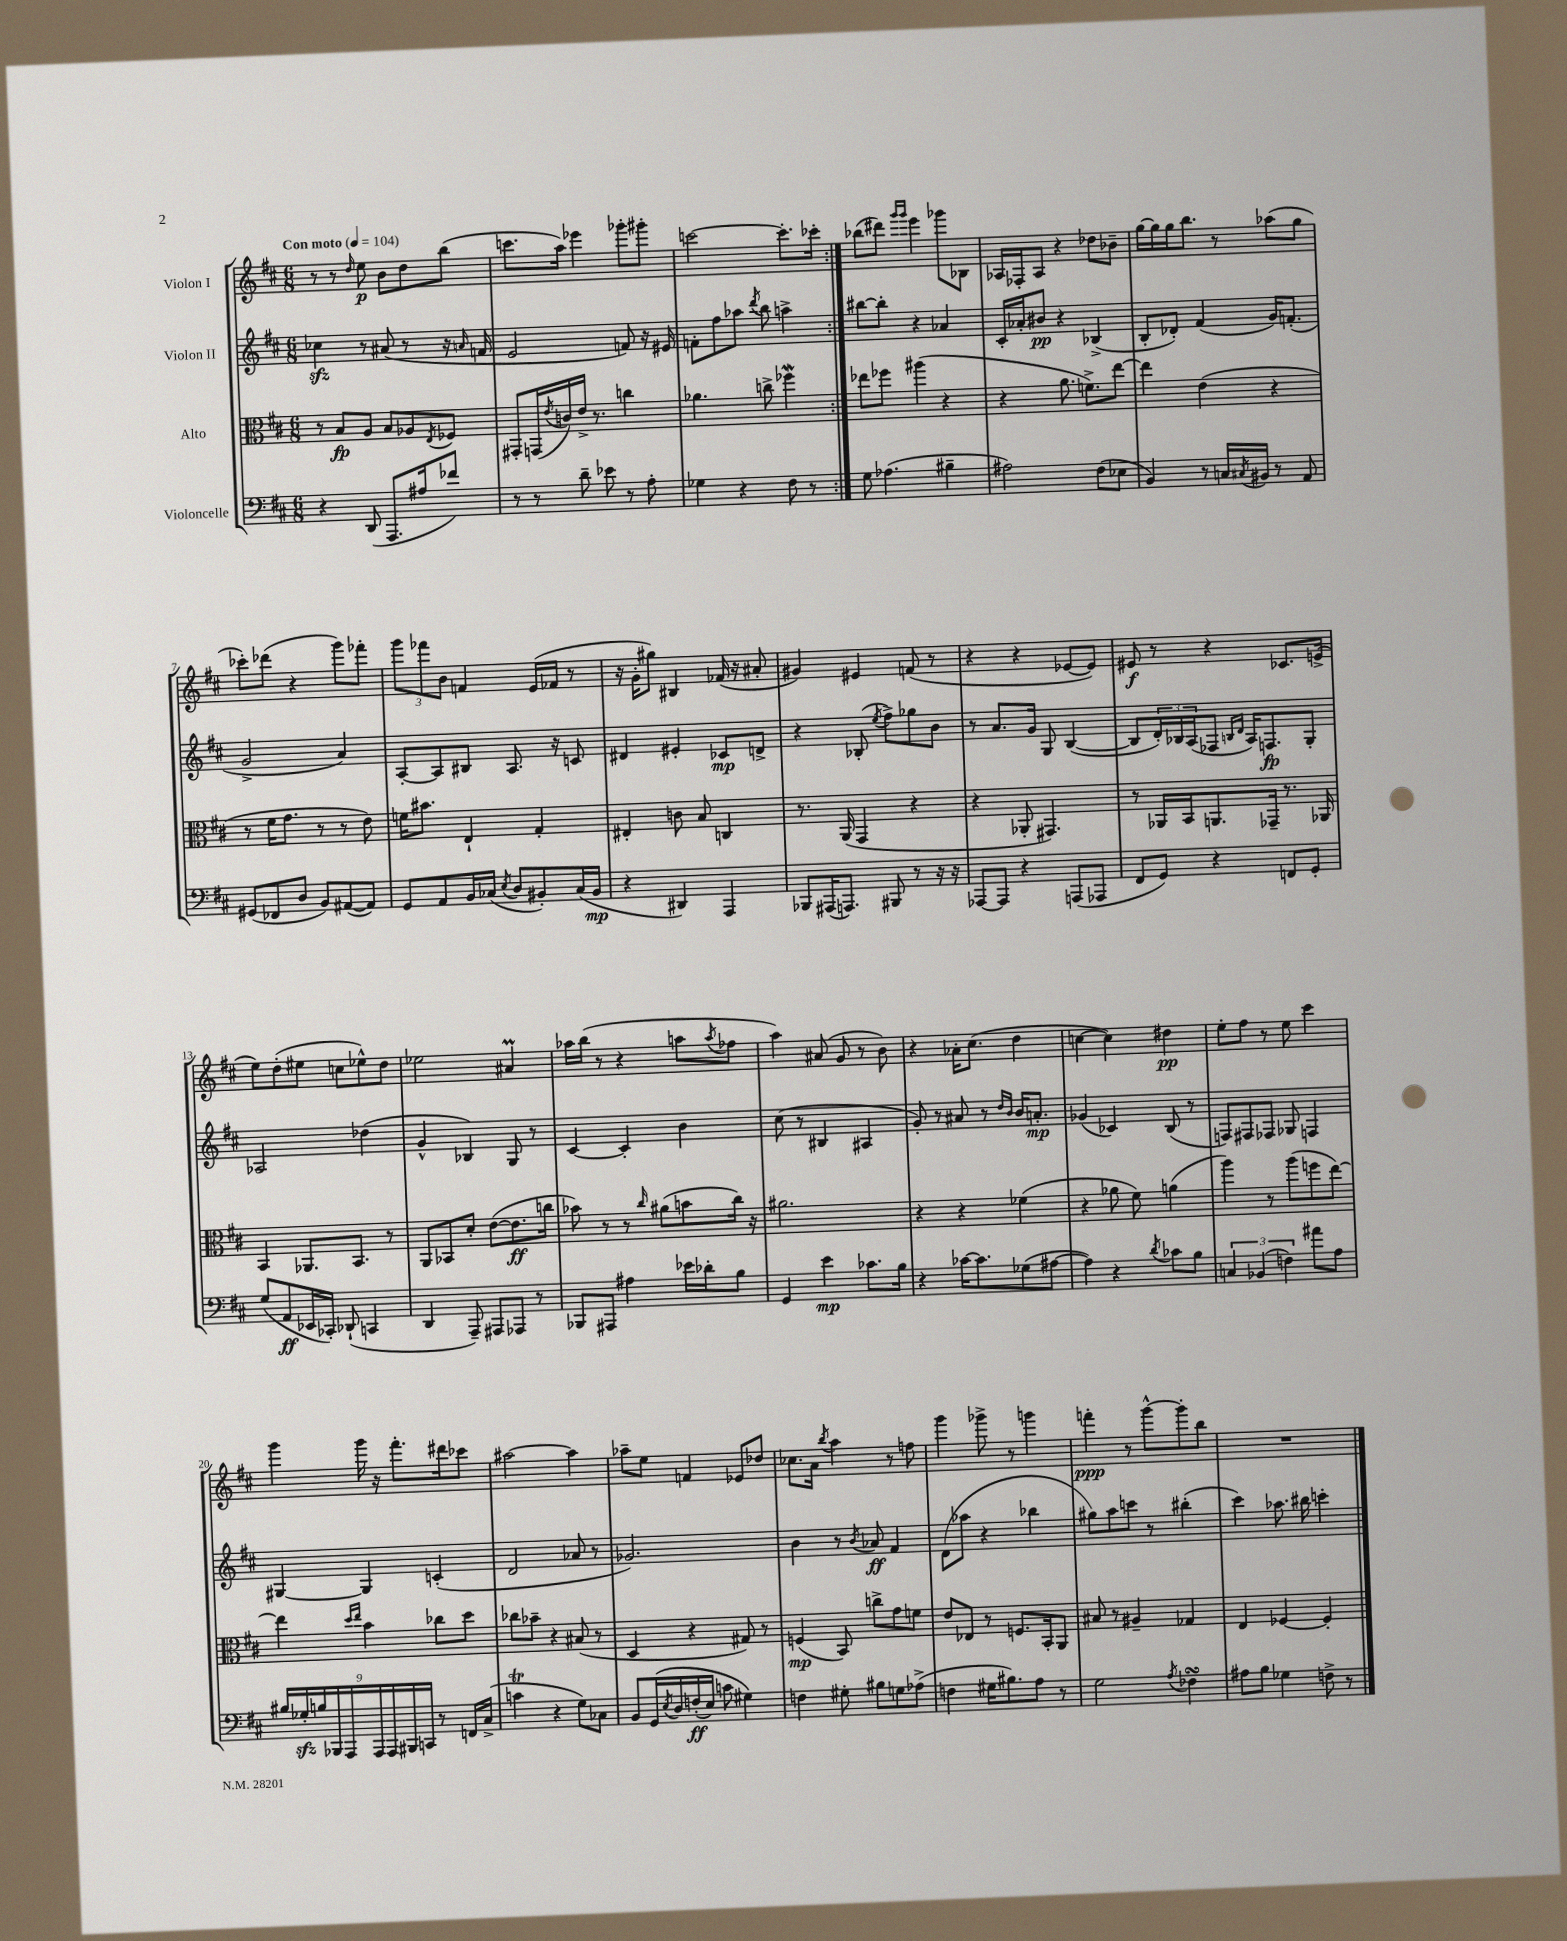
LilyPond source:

<<
\new StaffGroup <<
\new Staff = "s0" \with { instrumentName = "Violon I" } {
    \clef treble \key d \major \numericTimeSignature \time 6/8 \tempo "Con moto" 4 = 104
    \repeat volta 2 { r8 r8 \grace { d''16 } e''8\p b'8 d''8 b''8( |
    c'''8. a''16) ees'''4 ges'''8-. gis'''8-. |
    c'''2~ c'''8.-. ces'''16-. | }
    bes''8( dis'''8) \grace { g'''16 g'''16 } e'''4 ges'''8 bes8 |
    aes16 fes16-. aes8 r4 des''8 bes'8-- |
    g''16~ g''16 g''16 b''8. r8 aes''8( g''8 |
    ces'''8-.) des'''8( r4 g'''8) fes'''8-. |
    \tuplet 3/2 { g'''8 fes'''8 b'8 } f'4 e'16( fes'16 r8 |
    r16 g'16-. gis''8) bis4 fes'16( r16 ais'8-. |
    gis'4) eis'4 f'8( r8 |
    r4 r4 ees'8~ ees'8) |
    eis'8\f r8 r4 ces'8. e'16->( |
    e''8) d''8-.( eis''8 c''8 ees''8-^) d''8 |
    ees''2 ais'4\prall |
    aes''16 b''16( r8 r4 a''8 \acciaccatura { a''8 } fes''8 |
    a''4) ais'8( g'8 r8 b'8) |
    r4 aes'16-. cis''8.( d''4 |
    c''4~ c''4) dis''4\pp |
    e''8-. fis''8 r8 e''8 cis'''4 |
    g'''4 g'''16 r16 fis'''8.-. dis'''16 ces'''8 |
    ais''2~ ais''4 |
    aes''8-- e''8 f'4 ees'8 des''8 |
    ces''8. a'16 \acciaccatura { b''8 } a''4 r8 f''8 |
    g'''4 ges'''8-> r8 g'''4 |
    f'''4-.\ppp r8 g'''8~-^ g'''8-. b''8 |
    R2. \bar "|." |
}
\new Staff = "s1" \with { instrumentName = "Violon II" } {
    \clef treble \key d \major \numericTimeSignature \time 6/8
    \repeat volta 2 { ces''4\sfz r8 ais'8( r8 r16 \grace { a'16 } f'16 |
    e'2 f'8) r16 eis'16 |
    f'8-. fis''8 aes''8 \acciaccatura { d'''8 } b''8 a''4-> | }
    bis''8~ bis''8-. r4 aes'4 |
    cis'16-. aes'16-. bis'8\pp r4 bes4->( |
    b8-. des'8-.) fis'4( g'16) f'8.-.( |
    g'2-> a'4) |
    a8~-. a8 bis8 a8. r16 c'8 |
    dis'4 eis'4-. ces'8\mp d'8-> |
    r4 bes8-.( \acciaccatura { e''8 } fis''8->) ges''8 b'8 |
    r8 a'8. g'16 g8 b4~( |
    b8 \tuplet 3/2 { d'16-.) bes16 a16( } fes8 \grace { b16 d'16 } a16) f8.\fp g8-. |
    aes2 des''4( |
    g'4-^ bes4) g8 r8 |
    cis'4~ cis'4-. b'4 |
    cis''8( r8 bis4 ais4 |
    g'8-.) r8 ais'8 r8 \grace { d''16 b'16 } b'16 a'8.-.\mp |
    ges'4( ces'4) b8( r8 |
    f8) fis8 fes8 ges8 f4 |
    gis4~ gis4 c'4-.( |
    d'2 aes'8 r8 |
    ges'2.) |
    b'4 r8 \acciaccatura { b'8 } aes'8\ff fis'4 |
    d'8( aes''8 r4 bes''4 |
    gis''8) a''8 c'''8 r8 bis''4-.( |
    cis'''4) aes''8. bis''16 c'''4-. \bar "|." |
}
\new Staff = "s2" \with { instrumentName = "Alto" } {
    \clef alto \key d \major \numericTimeSignature \time 6/8
    \repeat volta 2 { r8 b8\fp a8 b8 aes8 \acciaccatura { e8 } fes8 |
    gis,8-. g,16( \acciaccatura { e'8 } c'16) e'16-> r8. c''4 |
    aes'4. c''8-> fes''4\mordent | }
    ees''8 fes''8 ais''4( r4 |
    r4 a'8. f'8.->) e''8~ |
    e''4 e'4( r4 |
    r8 fis'16 g'8. r8 r8 e'8) |
    f'16 bis'8. e4-! g4-. |
    eis4-. c'8 b8 c4 |
    r8. a,16( g,4 r4 |
    r4 aes,8-. gis,4.) |
    r8 aes,16 b,16 a,8. ges,16-- r8. aes,16 |
    b,4 aes,8. b,8. r8 |
    a,8 bes,8 d'8-. e'8~( e'8.\ff c''16 |
    bes'8) r8 r8 \grace { cis''16 } ais'8( b'8 cis''16) r16 |
    ais'2. |
    r4 r4 fes'4( |
    r4 aes'8 fis'8) a'4( |
    a''4) r8 a''8( f''8 e''8~) |
    e''4 \grace { d''16 e''16 } b'4 ces''8 d''8 |
    ces''8 bes'8-- r4 bis8( r8 |
    d4 r4 gis8) r8 |
    f4\mp( b,8) c''8-> g'8 f'8 |
    e'8 ees8 r8 f8. b,16-. a,8 |
    bis8 r8 ais4-- ges4 |
    e4 fes4~ fes4-. \bar "|." |
}
\new Staff = "s3" \with { instrumentName = "Violoncelle" } {
    \clef bass \key d \major \numericTimeSignature \time 6/8
    \repeat volta 2 { r4 d,8( a,,8. ais16 fes'8) |
    r8 r8 d'8-- ees'8 r8 a8-. |
    ges4 r4 fis8 r8 | }
    g8 aes4.( bis4-- |
    ais2) fis8( ees8 |
    b,4) r8 c16 \acciaccatura { cis8 } bis,16 r8 a,8 |
    gis,8( fes,8 d8 b,8) ais,8~( ais,8) |
    g,8 a,8 b,16 ces16( \acciaccatura { e8 } d8 bis,8-.) ces16( bis,16\mp |
    r4 dis,4) a,,4 |
    bes,,8 ais,,16( a,,8.) bis,,8 r8 r16 r16 |
    aes,,8~ aes,,8 r4 a,,8( aes,,8 |
    fis,8 g,8) r4 f,8 g,8-. |
    g8( a,8\ff ees,16 ces,16-.) des,8-!( c,4 |
    d,4 a,,8--) ais,,8 aes,,8 r8 |
    bes,,8 ais,,8 ais4 ees'16 des'16-. b8 |
    g,4 e'4\mp ces'8. b16 |
    r4 ces'16~ ces'8. ges8( ais8~ |
    ais4) r4 \acciaccatura { d'8 } ces'8 b8 |
    \tuplet 3/2 { c4 bes,4( f4) } ais'8 a8 |
    \tuplet 9/8 { bis16 ges16-.\sfz b16 bes,,16 a,,16 a,,16 a,,16 bis,,16 c,16 } r8 f,16 cis16->( |
    c'4\trill r4 g8) ces8 |
    b,8 g,16\( \acciaccatura { e8 } d16 f16-.\ff( e16) c'8 gis4\) |
    f4 gis8-. bis8 g8 aes8->( |
    f4 gis16 bis8.) a8 r8 |
    g2 \acciaccatura { a8 } fes4\turn |
    ais8 b8 ges4 f8-> r8 \bar "|." |
}
>>
>>
